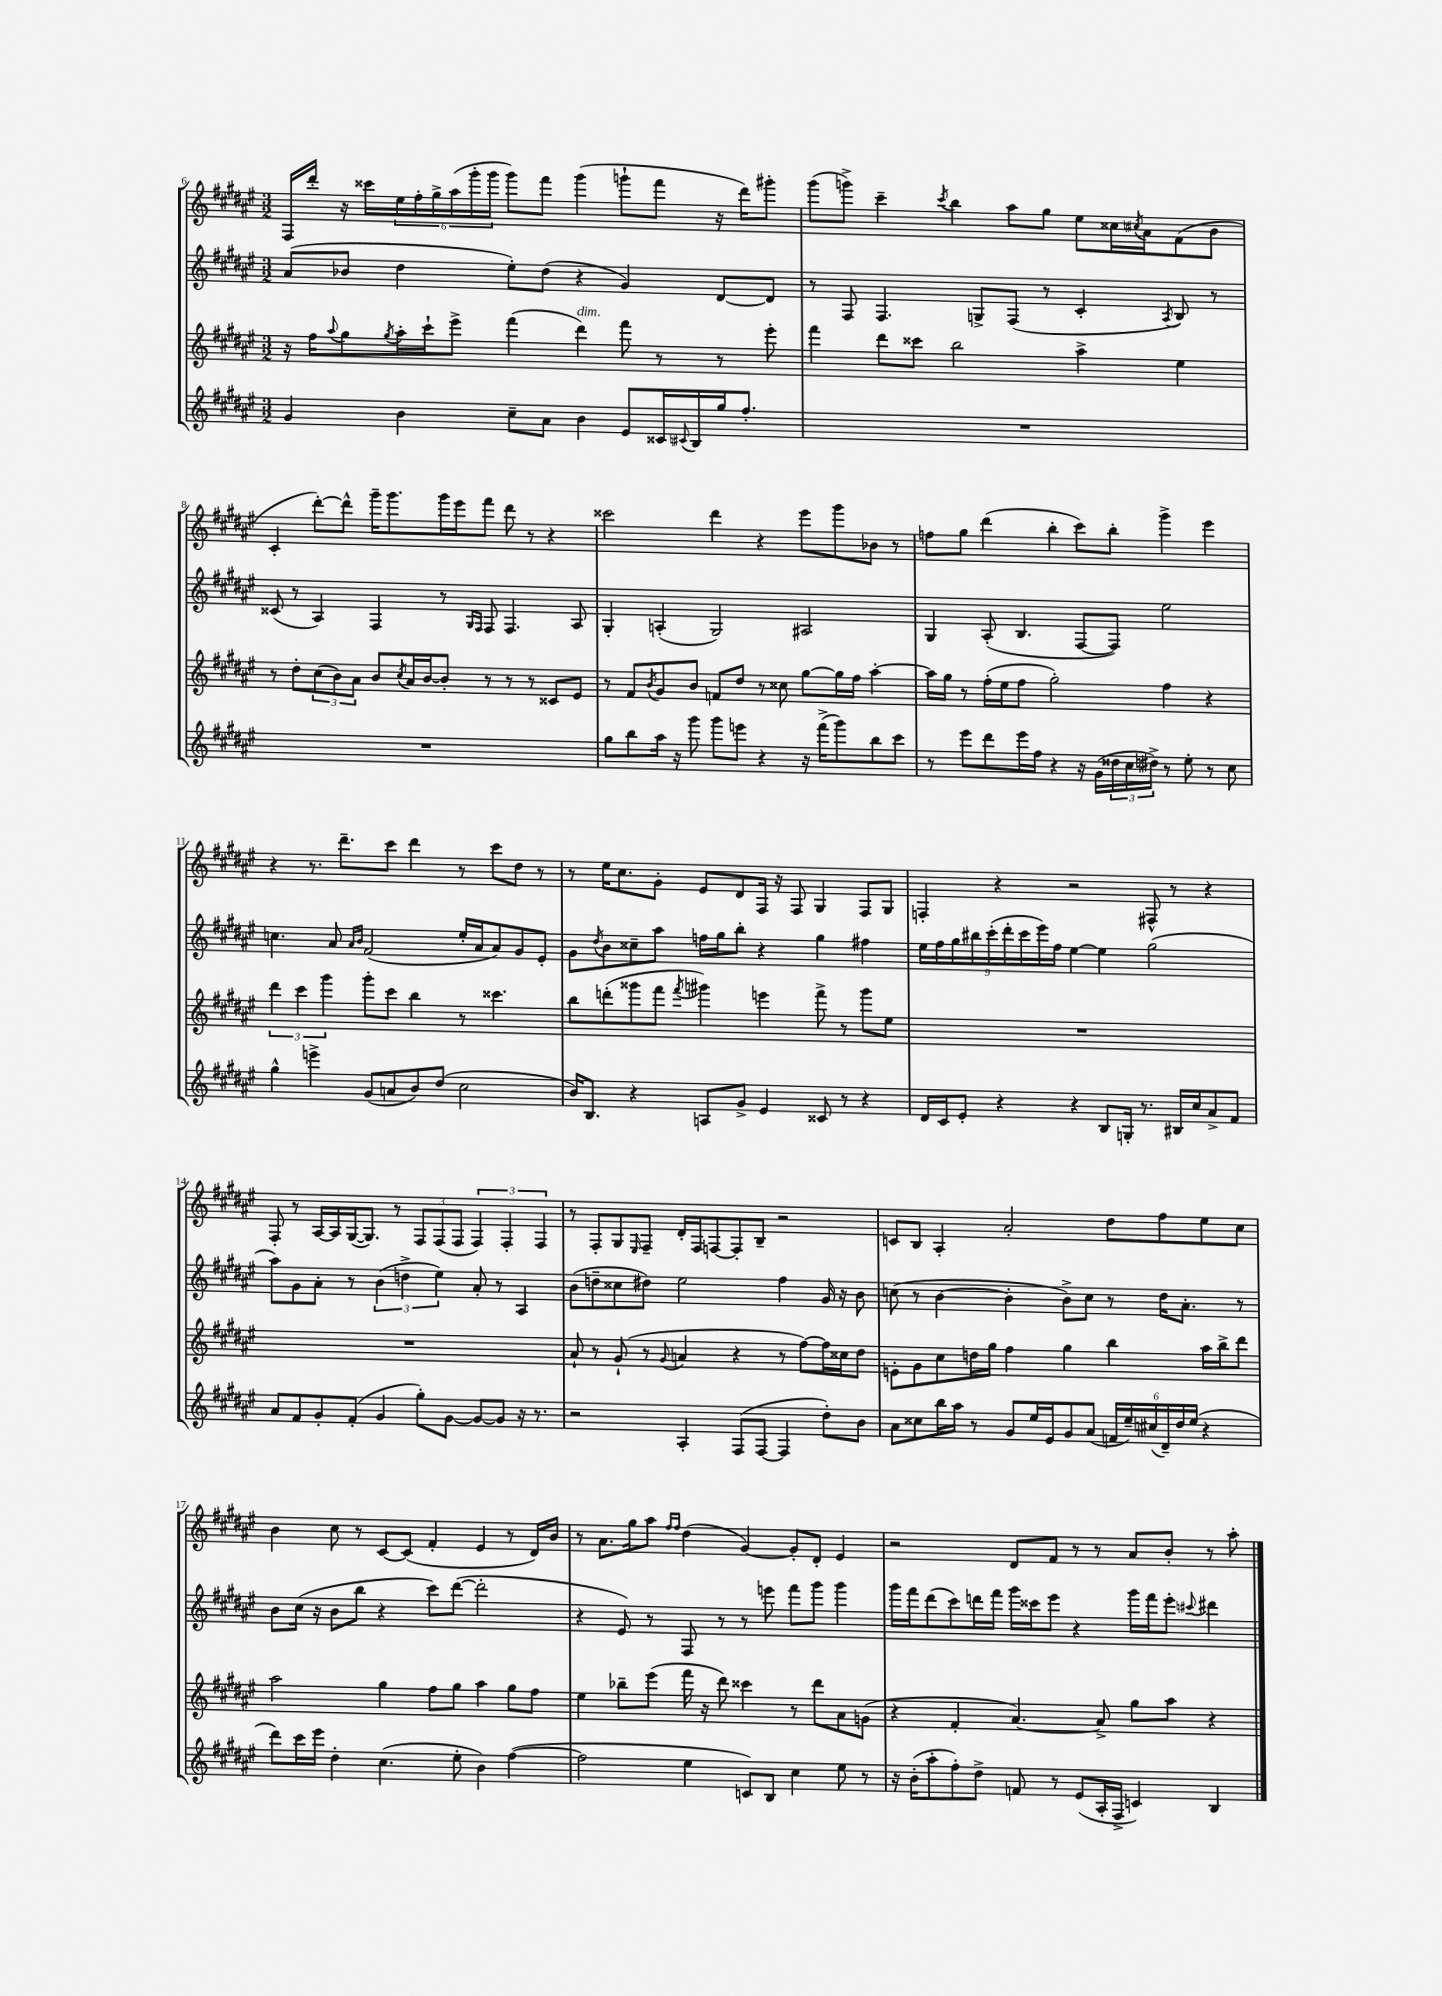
<<
\new StaffGroup <<
\new Staff = "s0" {
    \clef treble \key fis \major \numericTimeSignature \time 3/2
    fis16 dis'''16-. r16 cisis'''16 \tuplet 6/4 { eis''16 fis''16-. gis''16-> ais''16( gis'''16-. gis'''16 } gis'''8) fis'''8 gis'''4( g'''8-! fis'''8 r16 dis'''16) gis'''8-. |
    gis'''8( g'''8->) cis'''4-- \acciaccatura { cis'''8 } b''4 ais''8 gis''8 eis''8 cisis''16 \acciaccatura { cis''8 } ais'16 fis'8( b'8 |
    cis'4-. dis'''8~-.) dis'''8-^ gis'''16-- gis'''8. gis'''16 eis'''16 fis'''8 dis'''8 r8 r4 |
    cisis'''2 dis'''4 r4 eis'''8 gis'''8 bes'8 r8 |
    f''8 gis''8 dis'''4( b''4-. cis'''8) b''8-. gis'''4-> eis'''4 |
    r4 r8. dis'''8.-- cis'''8 dis'''4 r8 cis'''8 dis''8 r8 |
    r8 eis''16 cis''8. gis'8-. eis'8 dis'8 fis16 r16 fis8 gis4 fis8 gis8 |
    f4-. r4 r2 fis8-^ r8 r4 |
    fis8-. r8 ais16~ ais16 gis16~( gis8.) r8 \tuplet 3/2 { fis8 fis8( fis8 } \tuplet 3/2 { fis4) fis4-. fis4 } |
    r8 fis8-. gis8 \grace { eis16 } fis8-- dis'16-. fis16 f8~ f8-. b8-- r2 |
    c'8 b8 ais4-. ais'2-. dis''8 fis''8 eis''8 cis''8 |
    b'4 cis''8 r8 cis'8~ cis'8( fis'4-. eis'4 r8 dis'16) b'16 |
    r8 ais'8. gis''16 ais''8 \grace { fis''16 fis''16 } dis''4( gis'4~) gis'8-. dis'8-. eis'4 |
    r2 dis'8 fis'8 r8 r8 ais'8 b'8-. r8 ais''8-. \bar "|." |
}
\new Staff = "s1" {
    \clef treble \key fis \major \numericTimeSignature \time 3/2
    ais'8( bes'8 dis''4 eis''8-.) dis''8( r4 gis'4) dis'8~ dis'8 |
    r8 fis8 fis4. g8-> fis8( r8 cis'4-. \acciaccatura { ais8 } b8) r8 |
    cisis'8( r8 ais4) fis4 r8 \grace { gis16 fis16 } fis8 fis4. ais8 |
    gis4-. a4-.( gis2) ais2 |
    gis4 ais8-.( b4. fis8~ fis8) eis''2 |
    c''4. ais'8 \grace { ais'16 b'16 } fis'2( eis''16-. ais'16 ais'8) gis'8 eis'8-. |
    gis'8 \acciaccatura { dis''8 } b'8 cisis''8-- ais''8 f''16 gis''16 b''8-. r4 gis''4 fis''4 |
    \tuplet 9/8 { eis''16 fis''16 gis''16 bis''16 cis'''16-.( dis'''16-. cis'''16 eis'''16) fis''16 } eis''4~ eis''4 gis''2( |
    ais''8) gis'8 ais'8-. r8 \tuplet 3/2 { b'4( d''4-> eis''4) } ais'8-. r8 ais4 |
    b'8( d''8-- cisis''8 dis''8) eis''2 fis''4 gis'16 r16 b'8 |
    c''8( r8 b'4~ b'4-. b'8->) c''8 r8 dis''16 ais'8.-. r8 |
    b'8 cis''16( r16 b'8 b''8 r4 cis'''8) dis'''8~( dis'''2-. |
    r4 eis'8) r8 fis8 r8 r8 e'''8 fis'''8 gis'''8 gis'''4 |
    gis'''16 fis'''16 dis'''8( cis'''8) d'''16 fis'''16 gis'''16 cisis'''16 eis'''8 r4 gis'''16 fis'''16 eis'''8-. \appoggiatura { cis'''8 } dis'''4 \bar "|." |
}
\new Staff = "s2" {
    \clef treble \key fis \major \numericTimeSignature \time 3/2
    r16 fis''16 \appoggiatura { ais''8 } gis''8 \acciaccatura { gis''8 } ais''16-. cis'''16-! eis'''8-> fis'''4( dis'''4^\markup { \italic "dim." }) fis'''8 r8 r8 eis'''8-. |
    fis'''4 dis'''8 cisis'''8 b''2 ais''4-> eis''4 |
    r8 dis''8-. \tuplet 3/2 { cis''8( b'8) ais'8 } b'8 \acciaccatura { cis''8 } ais'16 b'16~ b'8-. r8 r8 r8 cisis'8 eis'8 |
    r8 fis'8 \acciaccatura { b'8 } gis'8 b'8 f'8 dis''8 r8 cisis''8 gis''8~ gis''16 fis''16 ais''4~-. |
    ais''16 gis''16 r8 fis''16-.( eis''16 fis''8 gis''2-.) fis''4 r4 |
    \tuplet 3/2 { dis'''4 cis'''4 gis'''4 } gis'''8-. cis'''8 b''4 r8 cisis'''4. |
    b''8 d'''8-.( gisis'''8 fis'''8 \acciaccatura { fis'''8 } gis'''4) e'''4 fis'''8-> r8 gis'''8 eis''8 |
    R1. |
    R1. |
    ais'8-! r8 gis'8-!( r8 \appoggiatura { gis'8 } a'4 r4 r8 fis''8~) fis''16 cisis''16 dis''8 |
    e'8-. gis'8 cis''8 d''16 gis''16 fis''4 gis''4 b''4 ais''16 b''16-> dis'''8 |
    ais''2 gis''4 fis''8 gis''8 ais''4 gis''8 fis''8 |
    eis''4 bes''8-- eis'''8( fis'''16 r16 dis'''8) cisis'''4 r8 dis'''8 ais'8 g'8( |
    r4 fis'4-. ais'4.~) ais'8-> gis''8 ais''8 r4 \bar "|." |
}
\new Staff = "s3" {
    \clef treble \key fis \major \numericTimeSignature \time 3/2
    gis'4 b'4 cis''8-- ais'8 b'4 eis'8 cisis'16 \appoggiatura { cis'8 } b16 gis''16 fis''8.-. |
    R1. |
    R1. |
    gis''8 b''8 ais''16 r16 gis'''8 gis'''8 e'''8 r4 r16 fis'''16->( gis'''8) b''8 cis'''8 |
    r8 eis'''8 dis'''8 eis'''16 fis''16 r4 r16 gis'16( \tuplet 3/2 { disis''16 cis''16 dis''16->) } r8 eis''8-. r8 cis''8 |
    gis''4-^ e'''4-> gis'8( a'8 b'8) dis''8( cis''2 |
    b'16) b8. r4 a8 gis'8-> eis'4 cisis'8 r8 r4 |
    dis'16 cis'16 eis'8-. r4 r4 b8 g16-. r8. bis16 cis''16 ais'8-> fis'8 |
    ais'8 fis'8 gis'8-. fis'8-.( gis'4 gis''8-.) gis'8~ gis'8~ gis'8 r16 r8. |
    r2 ais4-. fis8( fis8~ fis4 dis''8-.) b'8 |
    ais'8 cisis''8 b''16 ais''16 r8 gis'8 eis''16 eis'16 gis'8 ais'8( \tuplet 6/4 { f'16 eis''16--) cis''16( dis'16--) dis''16 eis''16( } r4 |
    dis'''8) cis'''16 eis'''16 dis''4-. cis''4.( eis''8-. b'4) fis''4~( |
    fis''2 eis''4 c'8) b8 cis''4 eis''8 r8 |
    r16 b'16-.( ais''8-. fis''8-.) dis''8-> f'8 r8 eis'8( ais16-. fis16-> c'4) b4 \bar "|." |
}
>>
>>
\layout { \context { \Score currentBarNumber = #6 } }
